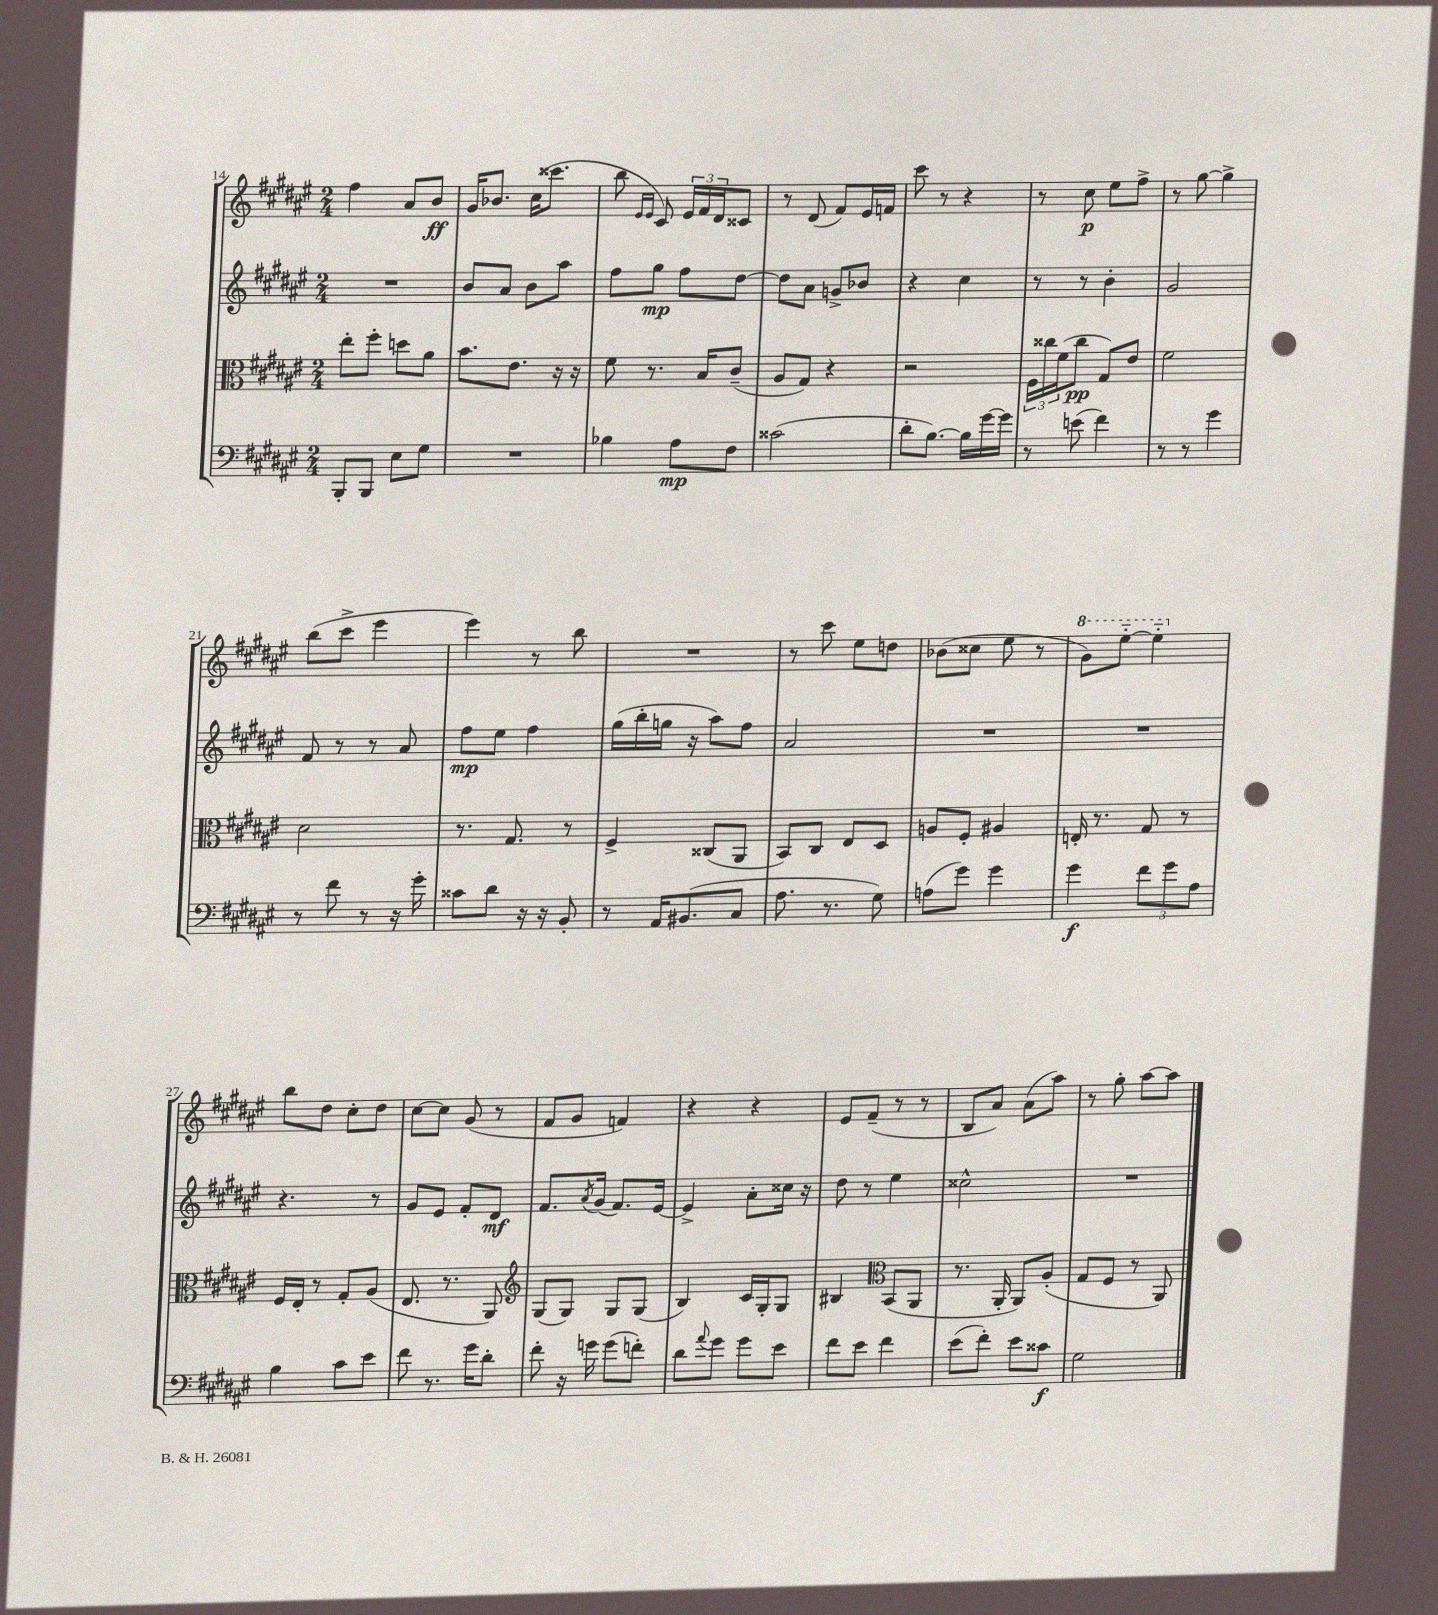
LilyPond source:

<<
\new StaffGroup <<
\new Staff = "s0" {
    \clef treble \key fis \major \numericTimeSignature \time 2/4
    fis''4 ais'8 b'8\ff |
    gis'16 bes'8. cis''16( cisis'''8. |
    b''8 \grace { eis'16 eis'16 } cis'8) \tuplet 3/2 { eis'16 fis'16 dis'16 } cisis'8 |
    r8 dis'8( fis'8) eis'16 f'16 |
    cis'''8 r8 r4 |
    r8 cis''8\p eis''8 fis''8-> |
    r8 gis''8~ gis''4-> |
    b''8( cis'''8-> eis'''4 |
    eis'''4) r8 b''8 |
    R2 |
    r8 cis'''8 eis''8 d''8 |
    bes'8( cisis''8 eis''8 r8 |
    \ottava #1 gis''8) eis'''8~-_ eis'''4-_ \ottava #0 |
    b''8 dis''8 cis''8-. dis''8 |
    cis''8~ cis''8 gis'8( r8 |
    fis'8 gis'8 f'4) |
    r4 r4 |
    eis'8 fis'8--( r8 r8 |
    b8 ais'8) ais'8( ais''8) |
    r8 gis''8-. ais''8~ ais''8 \bar "|." |
}
\new Staff = "s1" {
    \clef treble \key fis \major \numericTimeSignature \time 2/4
    R2 |
    b'8 ais'8 b'8 ais''8 |
    fis''8 gis''8\mp fis''8 dis''8~ |
    dis''8 ais'8 g'8-> bes'8 |
    r4 cis''4 |
    r8 r8 b'4-. |
    gis'2 |
    fis'8 r8 r8 ais'8 |
    fis''8\mp eis''8 fis''4 |
    gis''16( b''16-. g''16 r16 ais''8) fis''8 |
    ais'2 |
    R2 |
    R2 |
    r4. r8 |
    gis'8 eis'8 fis'8-. dis'8\mf |
    fis'8. \acciaccatura { ais'8 } gis'16( fis'8.) eis'16~ |
    eis'4-> ais'8-. cisis''16 r16 |
    dis''8 r8 eis''4 |
    cisis''2-^ |
    R2 \bar "|." |
}
\new Staff = "s2" {
    \clef alto \key fis \major \numericTimeSignature \time 2/4
    eis''8-. fis''8-. d''8 ais'8 |
    b'8. eis'8. r16 r16 |
    fis'8 r8. b16 cis'8--( |
    ais8 gis8) r4 |
    r2 |
    \tuplet 3/2 { fis16 cisis''16 fis'16( } cisis''8\pp gis8) eis'8 |
    fis'2 |
    dis'2 |
    r8. gis8. r8 |
    fis4-> cisis8( ais,8 |
    b,8) cis8 eis8 dis8 |
    a8 fis8-. ais4 |
    e16-. r8. gis8 r8 |
    fis16 eis16-. r8 gis8-. ais8( |
    eis8. r8. ais,8) |
    \clef treble gis8( gis8) gis8 gis8( |
    b4) cis'16 gis16-. gis8 |
    bis4 \clef alto b,8( ais,8 |
    r8. ais,16-. ais,8) ais8-.( |
    gis8 fis8 r8 ais,8) \bar "|." |
}
\new Staff = "s3" {
    \clef bass \key fis \major \numericTimeSignature \time 2/4
    b,,8-. b,,8 eis8 gis8 |
    R2 |
    bes4 ais8\mp fis8 |
    cisis'2( |
    dis'8-. b8.~) b16 gis'16~ gis'16 |
    r8 e'8( fis'4) |
    r8 r8 gis'4 |
    r8 fis'8 r8 r16 gis'16-. |
    cisis'8 dis'8 r16 r16 b,8-. |
    r8 ais,16 bis,8.( cis8 |
    ais8. r8. gis8) |
    a8( gis'8) gis'4 |
    gis'4\f \tuplet 3/2 { fis'8 gis'8 ais8 } |
    b4 cis'8 eis'8 |
    fis'8 r8. gis'16 dis'8-. |
    fis'8-. r16 g'16 g'8( f'8-.) |
    dis'8 \appoggiatura { ais'8 } gis'8 gis'8 eis'8 |
    fis'8 eis'8 fis'4 |
    eis'8( fis'8-.) eis'8 cisis'8\f |
    gis2 \bar "|." |
}
>>
>>
\layout { \context { \Score currentBarNumber = #14 } }
